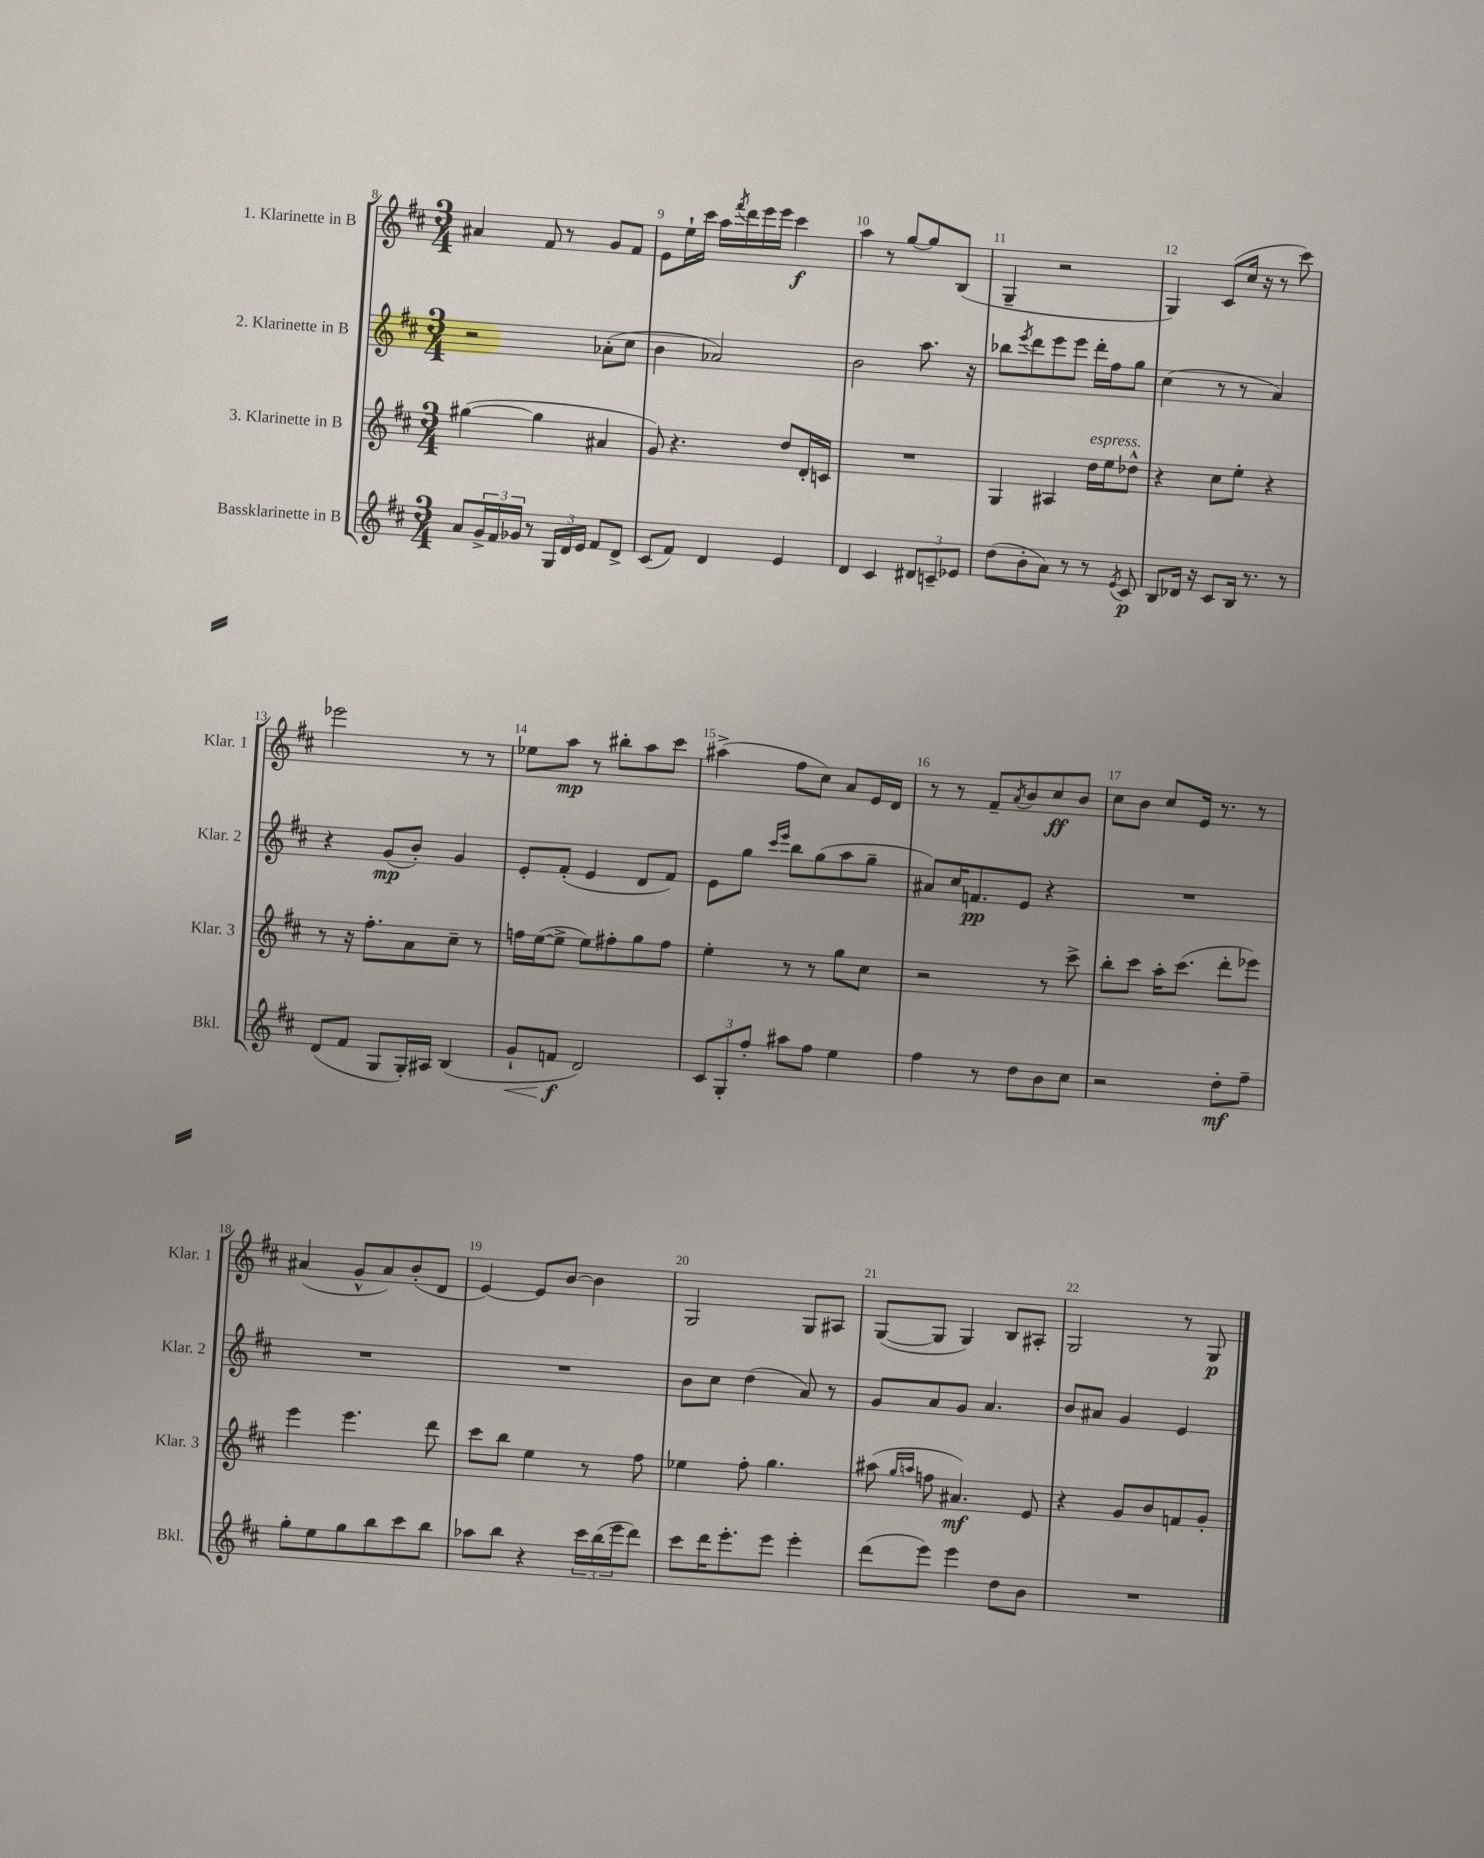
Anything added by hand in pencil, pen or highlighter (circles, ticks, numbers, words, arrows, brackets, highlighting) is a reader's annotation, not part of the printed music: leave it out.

**kern	**kern	**kern	**kern
*staff4	*staff3	*staff2	*staff1
*clefG2	*clefG2	*clefG2	*clefG2
*k[f#c#]	*k[f#c#]	*k[f#c#]	*k[f#c#]
*M3/4	*M3/4	*M3/4	*M3/4
8a	([4gg#	2r	4a#
24g^	.	.	.
24f#	.	.	.
24g-	.	.	.
8r	4gg#]	.	8f#
24G	.	.	8r
24d	.	.	.
24e	.	.	.
8f#	4a#	(8a-'	8g
8d^	.	8cc#	8f#
=	=	=	=
(8c#	8g)	4b	8e
8f#)	4.r	.	16ee`
.	.	.	16ccc#
4d	.	2a-)	16aa
.	.	.	8qfff#
.	.	.	16ddd
.	.	.	16eee
.	.	.	16eee
4e	8dd	.	4ccc#
.	16d'	.	.
.	16c	.	.
=	=	=	=
4d	2.r	2b	4aa
4c#	.	.	8r
.	.	.	[8gg
12d#	.	8.aa	8gg]
12c~	.	.	.
.	.	.	(8B
12e-	.	.	.
.	.	16r	.
=	=	=	=
(8dd	4G	8bb-	4G~
.	.	8qeee	.
8b'	.	8ddd	.
8a)	4A#	8eee	2r
8r	.	8eee	.
8r	16dd	16ddd'	.
.	16ee	16ff#	.
8qe	.	.	.
8c#	8dd-^^	8gg	.
=	=	=	=
8B	4r	(4cc#	4G)
16d-	.	.	.
16r	.	.	.
8c#	8cc#	8r	(8c#
16B	8ee'	8r	16cc#
8.r	.	.	16r
.	4r	4a)	8r
8r	.	.	8ccc#)
=	=	=	=
(8d	8r	4r	2eee-
8f#	16r	.	.
.	8.ff#'	.	.
8G	.	(8g	.
16G')	8a	8b')	.
16A#	.	.	.
(4B	8cc#~	4g	8r
.	8r	.	8r
=	=	=	=
8g`	16ff	8e'	8ee-
.	([16ee	.	.
8f	8ee^]	(8f#'	8aa
2d)	8ee)	4e	8r
.	8ff#'	.	8bb#'
.	8gg	8d	8aa
.	8ff#	8f#)	8ccc#
=	=	=	=
12c#	4ee'	8e	(4aa#^
12G'	.	.	.
.	.	8gg	.
12ff#'	.	.	.
.	.	16qqccc#	.
.	.	16qqeee	.
8aa#	8r	8bb	8ff#
8ff#	8r	(8gg	8cc#)
4ee	8gg	8aa	8a
.	8cc#	8gg~	16e
.	.	.	16d
=	=	=	=
4ff#	2r	8a#)	8r
.	.	16cc#	8r
.	.	8.f	.
8r	.	.	8f#~
.	.	.	8qa
8dd	.	8e	8b
8b	8r	4r	8cc#
8cc#	8ccc#^	.	8b
=	=	=	=
2r	8bb'	2.r	8cc#
.	8ccc#	.	8b
.	16aa'	.	8cc#
.	(8.ccc#	.	.
.	.	.	16e
.	.	.	8.r
8dd'	8ddd'	.	.
8ff#~	8eee-)	.	8r
=	=	=	=
8gg'	4eee	2.r	(4a#
8ee	.	.	.
8gg	4.eee	.	8g^^
8bb	.	.	8a#)
8ccc#	.	.	(8b'
8bb	8ddd	.	8d
=	=	=	=
8aa-	8ccc#	2.r	[4e)
8bb	8bb	.	.
4r	4ee	.	8e]
.	.	.	[8b
24ccc#	8r	.	4b]
(24bb	.	.	.
24eee	.	.	.
8ddd)	8ff#	.	.
=	=	=	=
8ccc#	4ee-	8b	2G
16ddd	.	8cc#	.
8.eee'	.	.	.
.	8ff#'	(4dd	.
8eee	4.gg	.	.
4eee'	.	8a)	8G
.	.	8r	8A#
=	=	=	=
(8ddd	(8aa#	8g	([8G
.	16qqgg	.	.
.	16qqaa	.	.
8eee)	8ff	8a	8G]
4eee	4.a#)	8g	4G)
.	.	4.a	.
8dd	.	.	8B
8b	8e	.	8A#'
=	=	=	=
2.r	4r	8b	2G
.	.	8a#	.
.	8g	4g	.
.	8b	.	.
.	8f	4e	8r
.	8g'	.	8G
==	==	==	==
*-	*-	*-	*-
